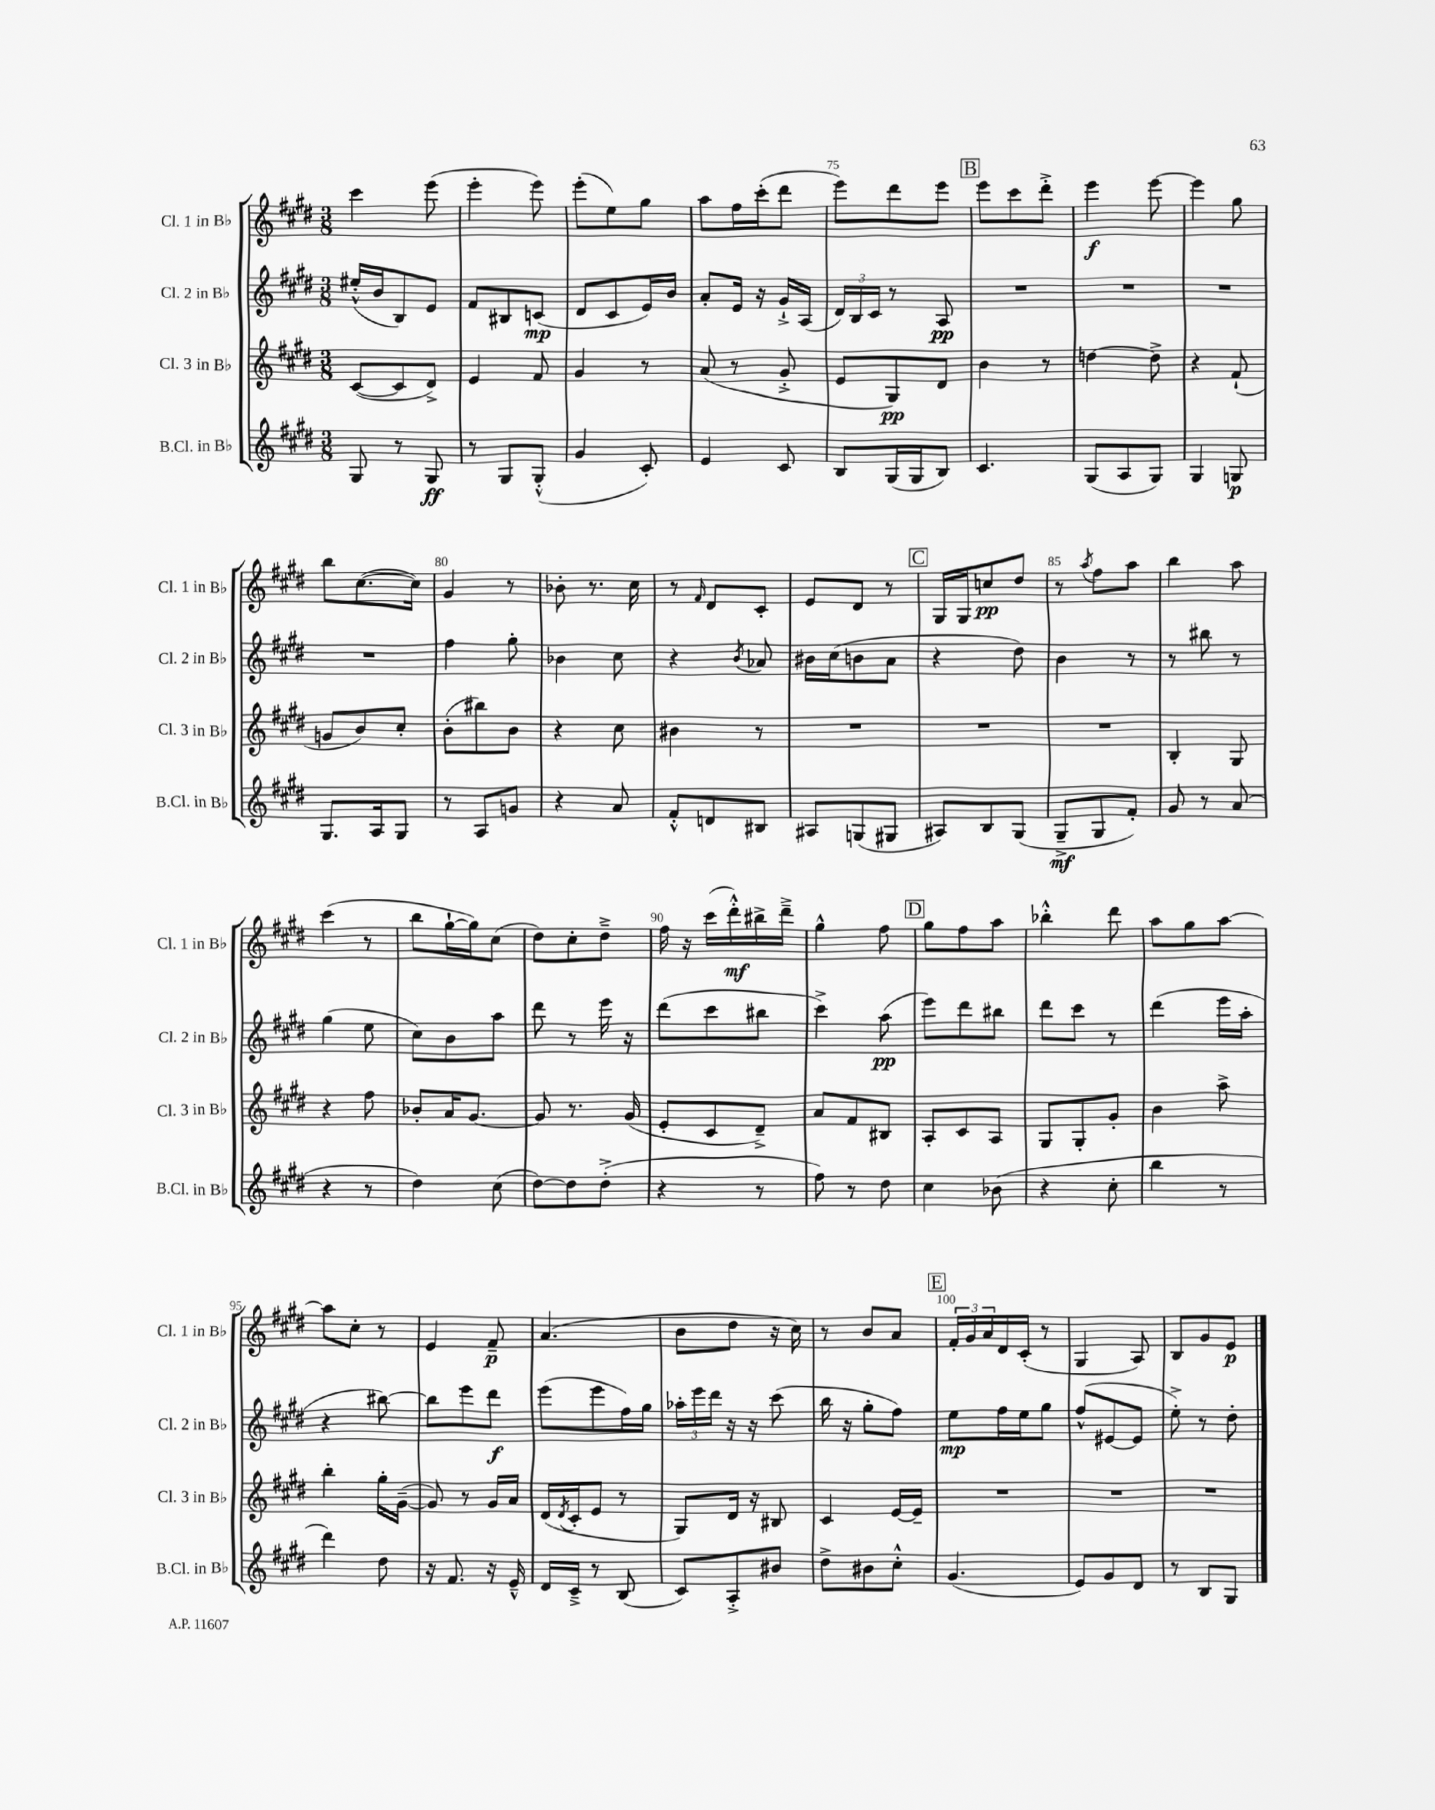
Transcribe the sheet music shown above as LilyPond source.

<<
\new StaffGroup <<
\new Staff = "s0" \with { instrumentName = "Cl. 1 in Bb" shortInstrumentName = "Cl. 1 in Bb" } {
    \clef treble \key e \major \numericTimeSignature \time 3/8
    cis'''4 e'''8( |
    e'''4-. e'''8) |
    e'''8-.( e''8) gis''8 |
    a''8 fis''16 cis'''16-.( dis'''8 |
    e'''8) dis'''8 e'''8 |
    \mark \markup { \box "B" } e'''8 cis'''8 dis'''8-.-> |
    e'''4\f e'''8~ |
    e'''4 gis''8 |
    b''8 cis''8.~( cis''16) |
    gis'4 r8 |
    bes'8-. r8. cis''16 |
    r8 \grace { fis'16 } dis'8 cis'8-. |
    e'8 dis'8 r8 |
    \mark \markup { \box "C" } gis16 gis16 c''8\pp dis''8 |
    r8 \acciaccatura { a''8 } fis''8 a''8 |
    b''4 a''8 |
    cis'''4( r8 |
    b''8 gis''16~-! gis''16) cis''8( |
    dis''8) cis''8-. dis''8---> |
    fis''16 r16 cis'''16( dis'''16-.-^\mf) bis''16-> dis'''16---> |
    gis''4-^ fis''8 |
    \mark \markup { \box "D" } gis''8 fis''8 a''8 |
    bes''4-.-^ dis'''8 |
    a''8 gis''8 a''8~ |
    a''8 cis''8-. r8 |
    e'4 fis'8--\p |
    a'4.( |
    b'8 dis''8 r16 cis''16) |
    r8 b'8 a'8 |
    \mark \markup { \box "E" } \tuplet 3/2 { fis'16-. gis'16 a'16 } dis'16 cis'16-.( r8 |
    gis4 a8) |
    b8 gis'8 e'8\p \bar "|." |
}
\new Staff = "s1" \with { instrumentName = "Cl. 2 in Bb" shortInstrumentName = "Cl. 2 in Bb" } {
    \clef treble \key e \major \numericTimeSignature \time 3/8
    eis''16-.-^( b'16 b8) e'8 |
    fis'8 bis8 c'8\mp( |
    dis'8 cis'8 e'16) b'16 |
    a'8-. e'16 r16 gis'16-!-> a16( |
    \tuplet 3/2 { dis'16) b16 cis'16 } r8 a8\pp |
    \mark \markup { \box "B" } R4. |
    R4. |
    R4. |
    R4. |
    fis''4 gis''8-. |
    bes'4 cis''8 |
    r4 \acciaccatura { b'8 } aes'8 |
    bis'16 cis''16( b'8 a'8 |
    \mark \markup { \box "C" } r4 dis''8) |
    b'4 r8 |
    r8 bis''8 r8 |
    gis''4( e''8 |
    cis''8) b'8 a''8 |
    dis'''8 r8 e'''16 r16 |
    dis'''8( cis'''8 bis''8 |
    cis'''4->) a''8\pp( |
    \mark \markup { \box "D" } e'''8) dis'''8 bis''8 |
    dis'''8 cis'''8 r8 |
    dis'''4( e'''16 a''16-. |
    r4 bis''8~) |
    bis''8 e'''8 dis'''8\f |
    e'''8( e'''8 fis''16) gis''16 |
    \tuplet 3/2 { aes''16-. e'''16 dis'''16 } r16 r16 cis'''8( |
    b''16 r16 gis''8-. fis''8) |
    \mark \markup { \box "E" } e''8\mp fis''16 e''16 gis''8 |
    fis''8-^( eis'8~ eis'8 |
    e''8-.->) r8 dis''8-. \bar "|." |
}
\new Staff = "s2" \with { instrumentName = "Cl. 3 in Bb" shortInstrumentName = "Cl. 3 in Bb" } {
    \clef treble \key e \major \numericTimeSignature \time 3/8
    cis'8~( cis'8 dis'8->) |
    e'4 fis'8 |
    gis'4 r8 |
    a'8( r8 gis'8-.-> |
    e'8 gis8\pp) dis'8 |
    \mark \markup { \box "B" } b'4 r8 |
    d''4~ d''8-> |
    r4 fis'8-!( |
    g'8 b'8) cis''8-. |
    b'8-.( bis''8) b'8 |
    r4 cis''8 |
    bis'4 r8 |
    R4. |
    \mark \markup { \box "C" } R4. |
    R4. |
    b4-. gis8 |
    r4 fis''8 |
    bes'8-. a'16 gis'8.~ |
    gis'8 r8. gis'16( |
    e'8-. cis'8 dis'8--->) |
    a'8 fis'8 bis8 |
    \mark \markup { \box "D" } a8-. cis'8 a8 |
    gis8 gis8-. gis'8-. |
    b'4 a''8-> |
    b''4-. gis''16-. gis'16~--( |
    gis'8) r8 gis'16 a'16 |
    dis'16( \acciaccatura { dis'8 } cis'16-. e'8 r8 |
    gis8) dis'16 r16 bis8 |
    cis'4 e'16~ e'16-- |
    \mark \markup { \box "E" } R4. |
    R4. |
    R4. \bar "|." |
}
\new Staff = "s3" \with { instrumentName = "B.Cl. in Bb" shortInstrumentName = "B.Cl. in Bb" } {
    \clef treble \key e \major \numericTimeSignature \time 3/8
    gis8 r8 gis8\ff |
    r8 gis8 gis8-.-^( |
    gis'4 cis'8-.) |
    e'4 cis'8 |
    b8 gis16( gis16 b8) |
    \mark \markup { \box "B" } cis'4. |
    gis8( a8 gis8) |
    gis4 g8\p |
    gis8. a16 gis8 |
    r8 a8 g'8 |
    r4 a'8 |
    fis'8-.-^ d'8 bis8 |
    ais8 g8( gis8 |
    \mark \markup { \box "C" } ais8) b8 gis8( |
    gis8--->\mf gis8 fis'8-.) |
    gis'8 r8 a'8( |
    r4 r8 |
    dis''4) cis''8( |
    dis''8~) dis''8 dis''8-.->( |
    r4 r8 |
    fis''8) r8 dis''8 |
    \mark \markup { \box "D" } cis''4 bes'8( |
    r4 cis''8-. |
    b''4 r8 |
    dis'''4) dis''8 |
    r16 fis'8. r16 e'16---^ |
    dis'16 cis'16---> r8 b8( |
    cis'8) a8-.-> bis'8 |
    dis''8-> bis'8 cis''8-.-^ |
    \mark \markup { \box "E" } gis'4.( |
    e'8) gis'8 dis'8 |
    r8 b8 gis8 \bar "|." |
}
>>
>>
\layout { \context { \Score currentBarNumber = #71 \override BarNumber.break-visibility = ##(#f #t #t) barNumberVisibility = #(every-nth-bar-number-visible 5) } }
